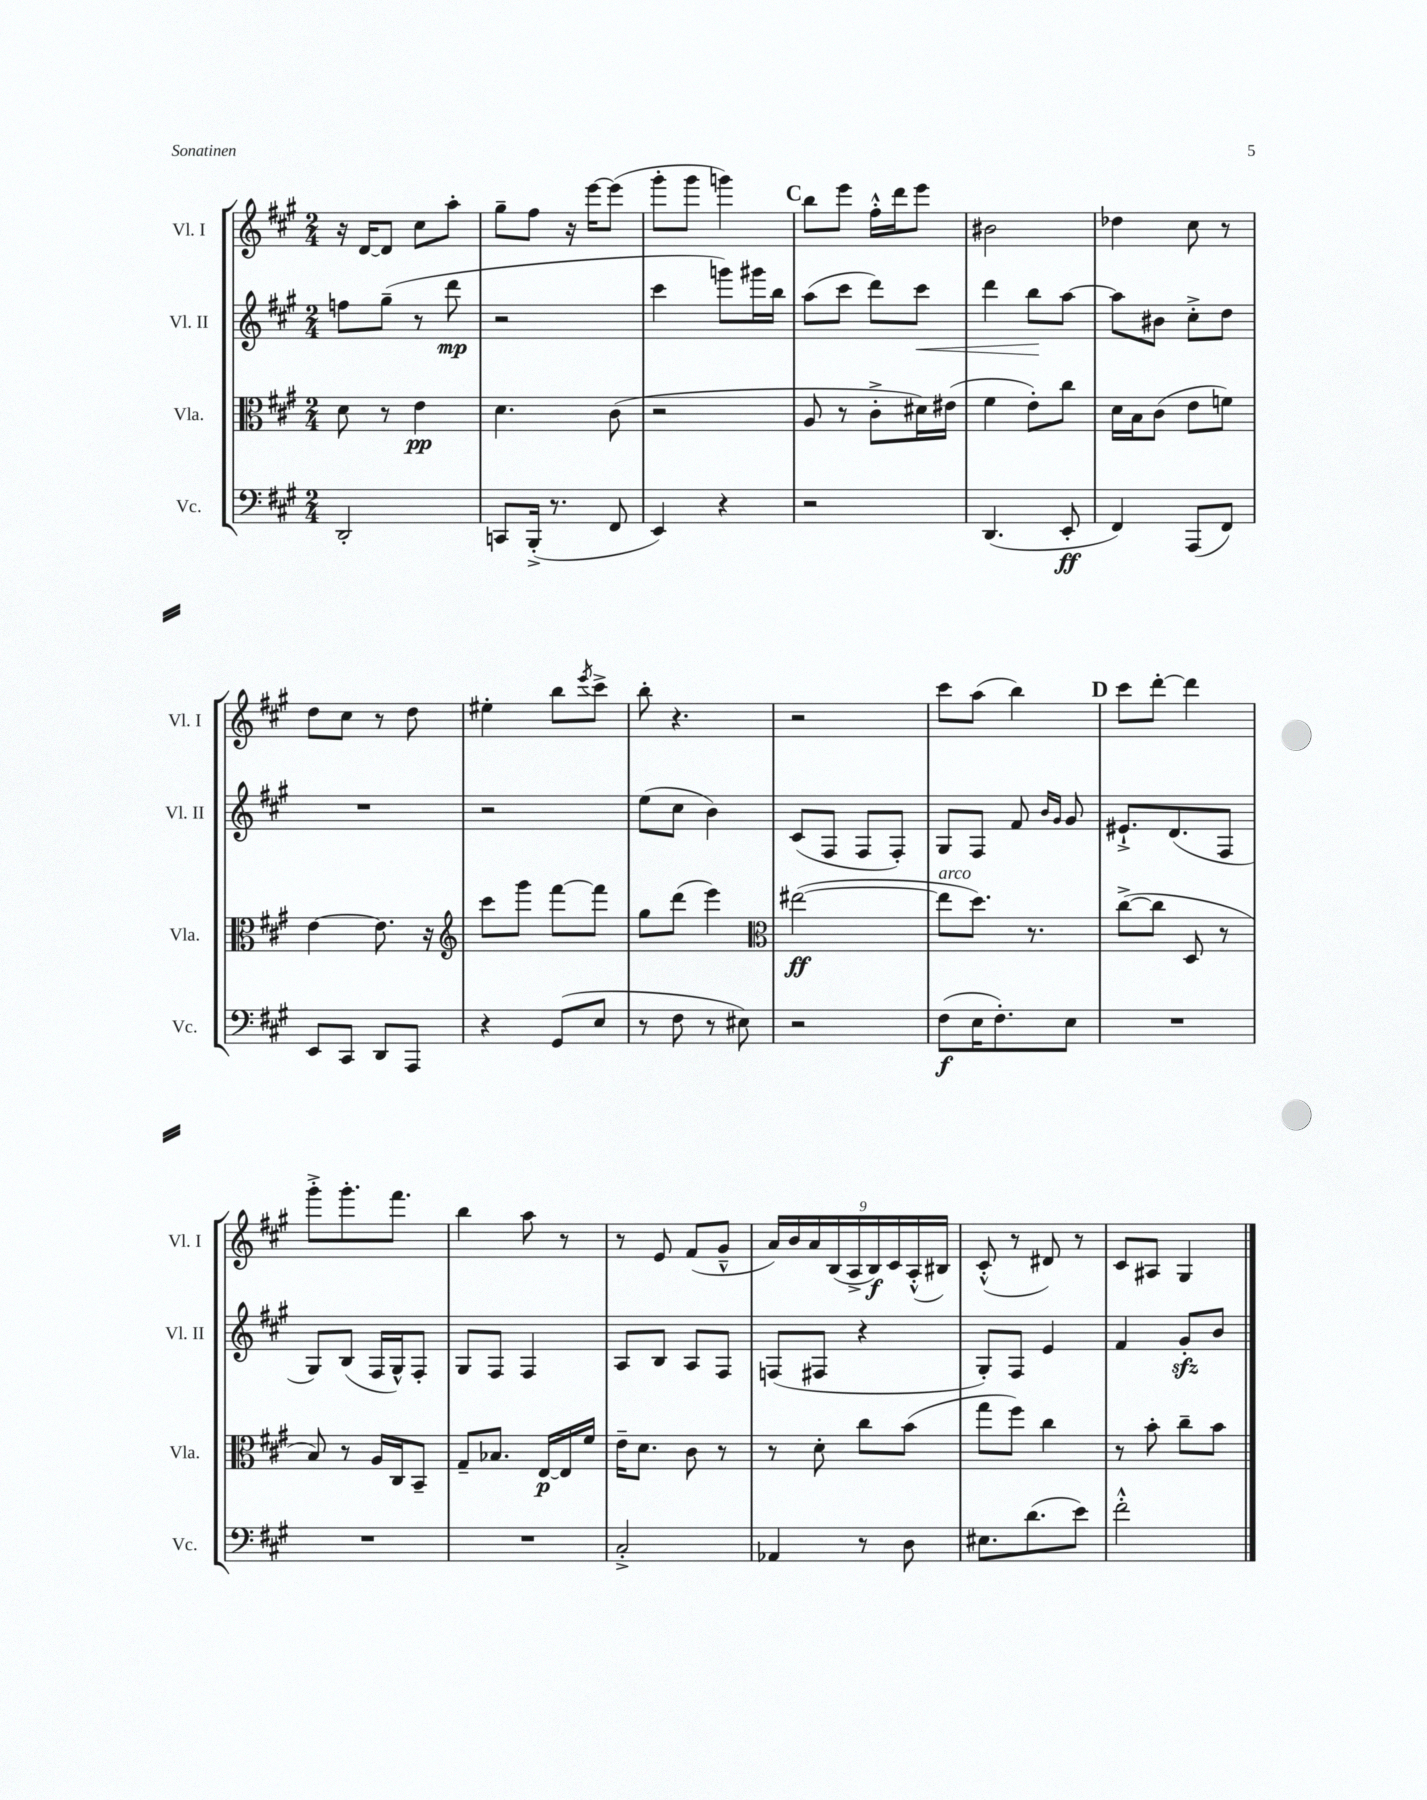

**kern	**kern	**kern	**kern
*staff4	*staff3	*staff2	*staff1
*clefF4	*clefC3	*clefG2	*clefG2
*k[f#c#g#]	*k[f#c#g#]	*k[f#c#g#]	*k[f#c#g#]
*M2/4	*M2/4	*M2/4	*M2/4
2DD'	8d	8ff	16r
.	.	.	[16d
.	8r	(8gg#~	8d]
.	4e	8r	8cc#
.	.	8ddd	8aa'
=	=	=	=
8CC	4.d	2r	8gg#~
(16BBB'^	.	.	8ff#
8.r	.	.	.
.	.	.	16r
.	.	.	[16eee
8FF#	(8c#	.	(8eee]
=	=	=	=
4EE)	2r	4ccc#	8ggg#'
.	.	.	8ggg#
4r	.	8ggg)	4ggg)
.	.	16ggg#	.
.	.	16bb	.
=	=	=	=
2r	8A	(8aa	8bb
.	8r	8ccc#	8eee
.	8c#'^	8ddd)	16ff#'^^
.	.	.	16ddd
.	16d#)	8ccc#	8eee
.	(16e#	.	.
=	=	=	=
(4.DD	4f#	4ddd	2b#
.	8e')	8bb	.
8EE'	8cc#	[8aa	.
=	=	=	=
4FF#)	16d	8aa]	4dd-
.	16B	.	.
.	(8c#	8b#	.
(8AAA	8e	8cc#'^	8cc#
8FF#)	8f)	8dd	8r
=	=	=	=
8EE	[4e	2r	8dd
8CC#	.	.	8cc#
8DD	8.e]	.	8r
8AAA	.	.	8dd
.	16r	.	.
=	=	=	=
*	*clefG2	*	*
4r	8ccc#	2r	4ee#'
.	8ggg#	.	.
(8GG#	[8fff#	.	8bb
.	.	.	8qeee
8E	8fff#]	.	8ccc#^
=	=	=	=
8r	8gg#	(8ee	8bb'
8F#	(8ddd	8cc#	4.r
8r	4eee)	4b)	.
8E#)	.	.	.
=	=	=	=
*	*clefC3	*	*
2r	([2ee#	(8c#	2r
.	.	8F#	.
.	.	8F#	.
.	.	8F#')	.
=	=	=	=
(8F#	8ee#]	8G#	8ccc#
16E	8.dd)	8F#	(8aa
8.F#')	.	.	.
.	.	8f#	4bb)
.	8.r	.	.
.	.	16qqb	.
.	.	16qqg#	.
8E	.	8g#	.
=	=	=	=
2r	([8cc#^	8.e#`^	8ccc#
.	8cc#]	.	[8ddd'
.	.	(8.d	.
.	8D	.	4ddd]
.	8r	8F#	.
=	=	=	=
2r	8B)	8G#)	8ggg#'^
.	8r	(8B	8.ggg#'
.	16A	16F#	.
.	16C#	16G#^^)	8.fff#
.	8BB~	8F#'	.
=	=	=	=
2r	8G#~	8G#	4bb
.	8.B-	8F#	.
.	.	4F#	8aa
.	[16E	.	.
.	16E]	.	8r
.	16f#	.	.
=	=	=	=
2C#'^	16e~	8A	8r
.	8.d	.	.
.	.	8B	8e
.	8c#	8A	(8f#
.	8r	8F#	8g#~^^
=	=	=	=
4AA-	8r	(8F	18a)
.	.	.	18b
.	.	.	18a
.	8d'	8F#	.
.	.	.	(18B
.	.	.	18A^
8r	8cc#	4r	.
.	.	.	18B)
.	.	.	18c#
8D	(8b	.	.
.	.	.	(18A'^^
.	.	.	18B#)
=	=	=	=
8.E#	8gg#	8G#')	(8c#'^^
.	8ff#)	8F#	8r
(8.d	.	.	.
.	4cc#	4e	8d#)
8e)	.	.	8r
=	=	=	=
2f#'^^	8r	4f#	8c#
.	8b'	.	8A#
.	8cc#~	8g#'	4G#
.	8b	8b	.
==	==	==	==
*-	*-	*-	*-
